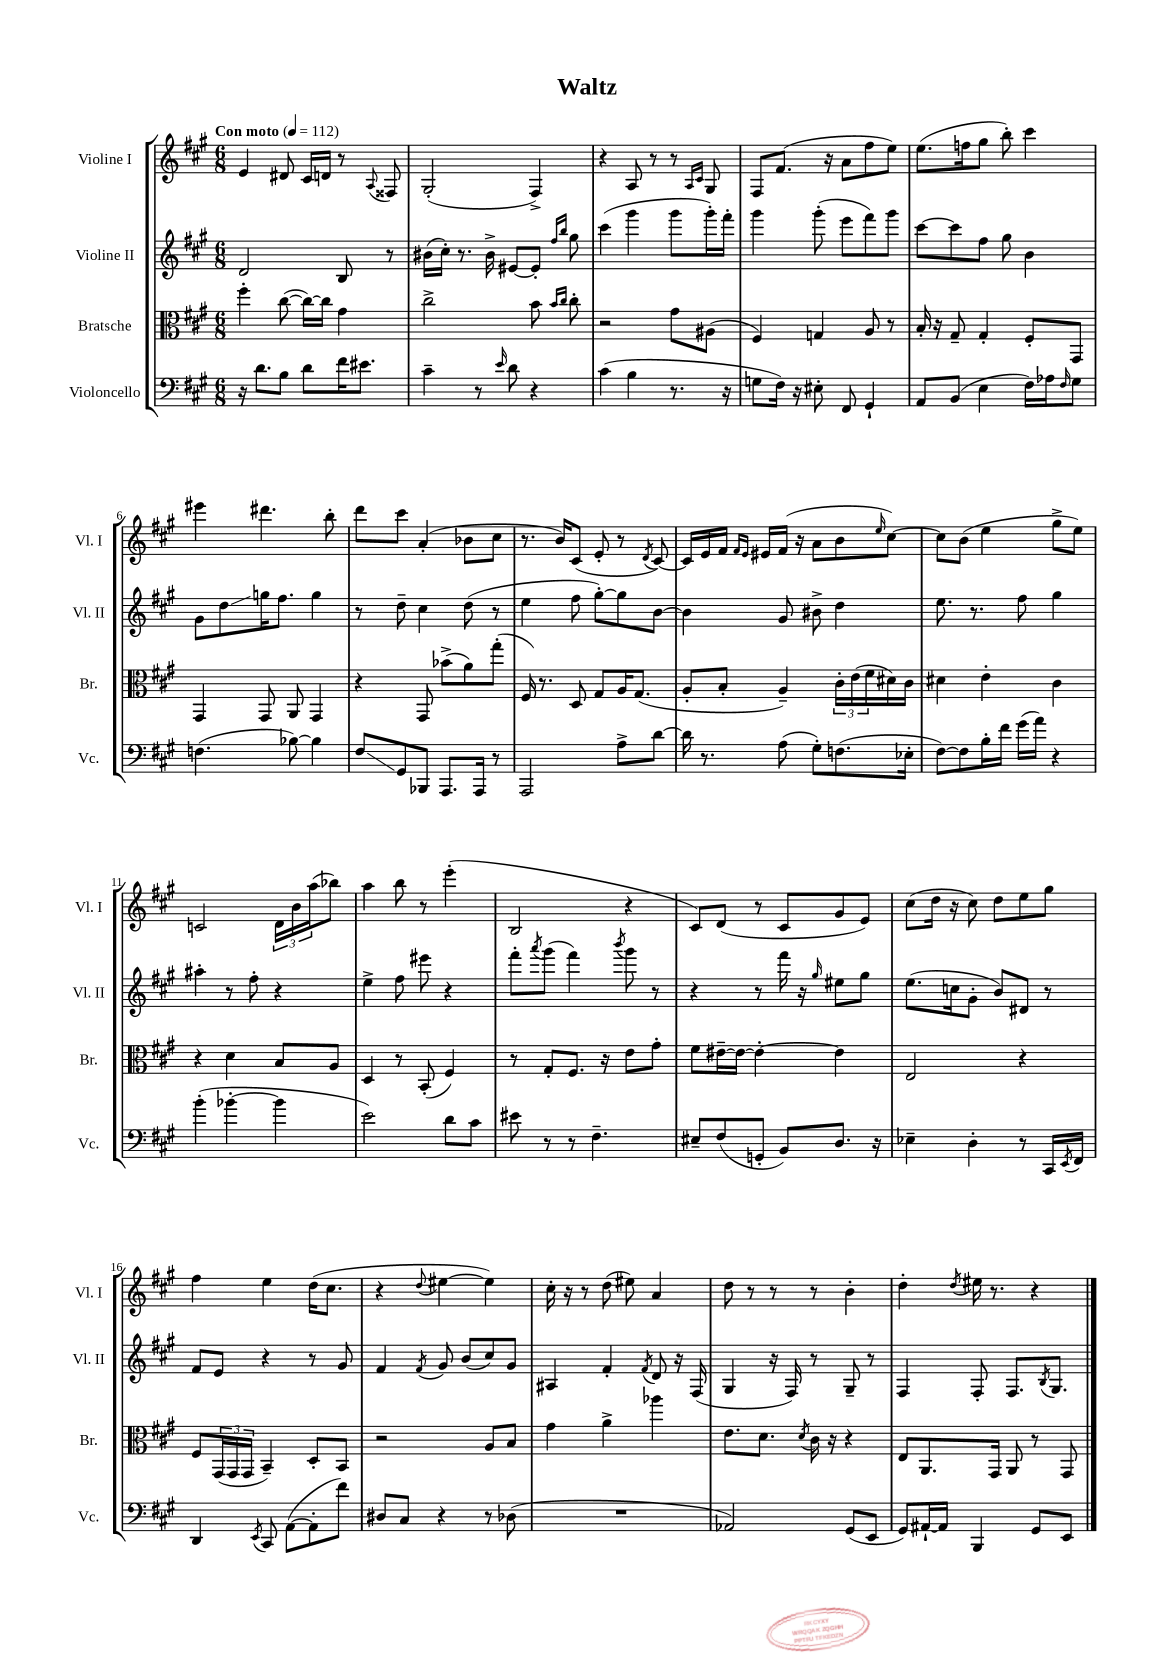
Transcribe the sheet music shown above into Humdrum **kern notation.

**kern	**kern	**kern	**kern
*staff4	*staff3	*staff2	*staff1
*clefF4	*clefC3	*clefG2	*clefG2
*k[f#c#g#]	*k[f#c#g#]	*k[f#c#g#]	*k[f#c#g#]
*M6/8	*M6/8	*M6/8	*M6/8
*MM112	*MM112	*MM112	*MM112
16r	4ff#'	2d	4e
8.d	.	.	.
8B	([8cc#	.	8d#
8d	16cc#_)	.	16c#
.	16cc#]	.	16d
16f#	4g#	8B	8r
8.e#	.	.	.
.	.	.	8qqA
.	.	8r	8F##
=	=	=	=
4c#~	2cc#^	(16b#	(2G#'
.	.	16cc#')	.
.	.	8.r	.
8r	.	.	.
.	.	16b#^	.
16qqe	.	.	.
8d	.	[8e#	.
4r	8b	8e#']	4F#^)
.	16qqb	16qqff#	.
.	16qqcc#	16qqbb	.
.	8cc#'	8gg#	.
=	=	=	=
(4c#	2r	(4ccc#	4r
4B	.	4ggg#	8A
.	.	.	8r
8.r	8g#	8ggg#	8r
.	.	.	16qqA
.	.	.	16qqc#
.	(8A#	16ggg#')	8G#
16r	.	16fff#'	.
=	=	=	=
8G	4F#)	4ggg#	8F#
16F#)	.	.	(8.f#
16r	.	.	.
8E#'	4G	(8ggg#'	.
.	.	.	16r
8FF#	.	8eee	8a
4GG#`	8A	8fff#)	8ff#
.	8r	8ggg#	8ee)
=	=	=	=
8AA	16B'	[8ccc#	(8.ee
.	16r	.	.
(8BB	8G#~	8ccc#]	.
.	.	.	16ff
4E	4G#'	8ff#	8gg#
.	.	8gg#	8bb')
16F#)	8F#'	4b	4ccc#
16A-	.	.	.
16qqF#	.	.	.
8G#	8GG#	.	.
=	=	=	=
(4.F	4GG#	8g#	4eee#
.	.	8dd	.
.	8GG#	16gg	4.ddd#
.	.	8.ff#	.
[8B-)	8AA	.	.
4B-]	4GG#	4gg	.
.	.	.	8bb'
=	=	=	=
8F#	4r	8r	8ddd
8GG#	.	8dd~	8ccc#
8BBB-	8GG#	4cc#	(4a'
8.AAA	(8b-^	.	.
.	8a)	(8dd	8b-
16AAA	.	.	.
8r	(8gg#'	8r	8cc#
=	=	=	=
2AAA	16F#)	4ee	8.r
.	8.r	.	.
.	.	.	16b)
.	8D	8ff#	(8c#
.	8G#	[8gg#')	8e'
8A^	16A	8gg#]	8r
.	(8.G#	.	.
.	.	.	8qd
[8d	.	[8b	[8c#)
=	=	=	=
16d]	8A'	4b]	16c#]
8.r	.	.	16e
.	8B'	.	16f#
.	.	.	16qqf#
.	.	.	16qqe
.	.	.	16e#
(8A	4A~)	8g#	(16f#
.	.	.	16r
8G#')	.	8b#^	8a
(8.F	24c#'	4dd	8b
.	(24e	.	.
.	24f#	.	.
.	.	.	16qqee
.	16d#)	.	[8cc#)
16E-'	16c#	.	.
=	=	=	=
[8F#)	4d#	8.ee	8cc#]
8F#]	.	.	(8b
.	.	8.r	.
16B'	4e'	.	4ee
16f#	.	.	.
(16g#	.	8ff#	.
16a)	.	.	.
4r	4c#	4gg#	8gg#^
.	.	.	8ee)
=	=	=	=
(4b'	4r	4aa#'	2c
[4b-'	4d	8r	.
.	.	8ff#'	.
4b-]	8B	4r	24d
.	.	.	24b
.	.	.	(24aa
.	8A	.	8bb-)
=	=	=	=
2e)	4D	4ee^	4aa
.	8r	8ff#	8bb
.	(8BB'	8eee#	8r
8d	4F#)	4r	(4eee'
8c#	.	.	.
=	=	=	=
8e#	8r	8fff#'	2B
.	.	8qaaa	.
8r	8G#'	(8ggg#	.
8r	8.F#	4fff#)	.
4.F#~	.	.	.
.	16r	.	.
.	.	8qbbb	.
.	8e	8ggg#	4r
.	8g#'	8r	.
=	=	=	=
8E#~	8f#	4r	8c#)
(8F#	[16e#~	.	(8d
.	16e#_	.	.
8GG'	4e#'_	8r	8r
8BB)	.	16fff#	8c#
.	.	16r	.
.	.	16qqgg#	.
8.D	4e#]	8ee#	8g#
.	.	8gg#	8e)
16r	.	.	.
=	=	=	=
4E-~	2E	(8.ee	(8cc#
.	.	.	16dd
.	.	16cc	16r
4D'	.	8g#'	8cc#)
.	.	8b)	8dd
8r	4r	8d#	8ee
16CC#	.	8r	8gg#
8qEE	.	.	.
16FF#	.	.	.
=	=	=	=
4DD	8F#	8f#	4ff#
.	(24GG#	8e	.
.	24GG#	.	.
.	24GG#	.	.
8qEE	.	.	.
8CC#	4BB~)	4r	4ee
([8AA	.	.	.
8AA']	8D'	8r	(16dd
.	.	.	8.cc#
8f#)	8BB	8g#	.
=	=	=	=
8D#	2r	4f#	4r
8C#	.	.	.
.	.	8qf#	8qqdd
4r	.	8g#	[4ee#
.	.	(8b	.
8r	8A	8cc#)	4ee#])
(8D-	8B	8g#	.
=	=	=	=
2.r	4g#	4A#	16cc#'
.	.	.	16r
.	.	.	8r
.	4a^	4f#'	(8dd
.	.	.	8ee#)
.	.	8qf#	.
.	4aa-	8d	4a
.	.	16r	.
.	.	(16F#	.
=	=	=	=
2AA-)	8.e	4G#	8dd
.	.	.	8r
.	8.d	.	.
.	.	16r	8r
.	.	16F#)	.
.	8qd	.	.
.	16c#	8r	8r
.	16r	.	.
(8GG#	4r	8G#~	4b'
8EE	.	8r	.
=	=	=	=
8GG#)	8E	4F#	4dd'
[16AA#`	8.AA	.	.
16AA#]	.	.	.
.	.	.	8qdd
4BBB	.	8F#'	16ee#
.	16GG#	.	8.r
.	8AA	8.F#	.
8GG#	8r	.	4r
.	.	8qB	.
.	.	8.G#	.
8EE	8GG#	.	.
==	==	==	==
*-	*-	*-	*-
